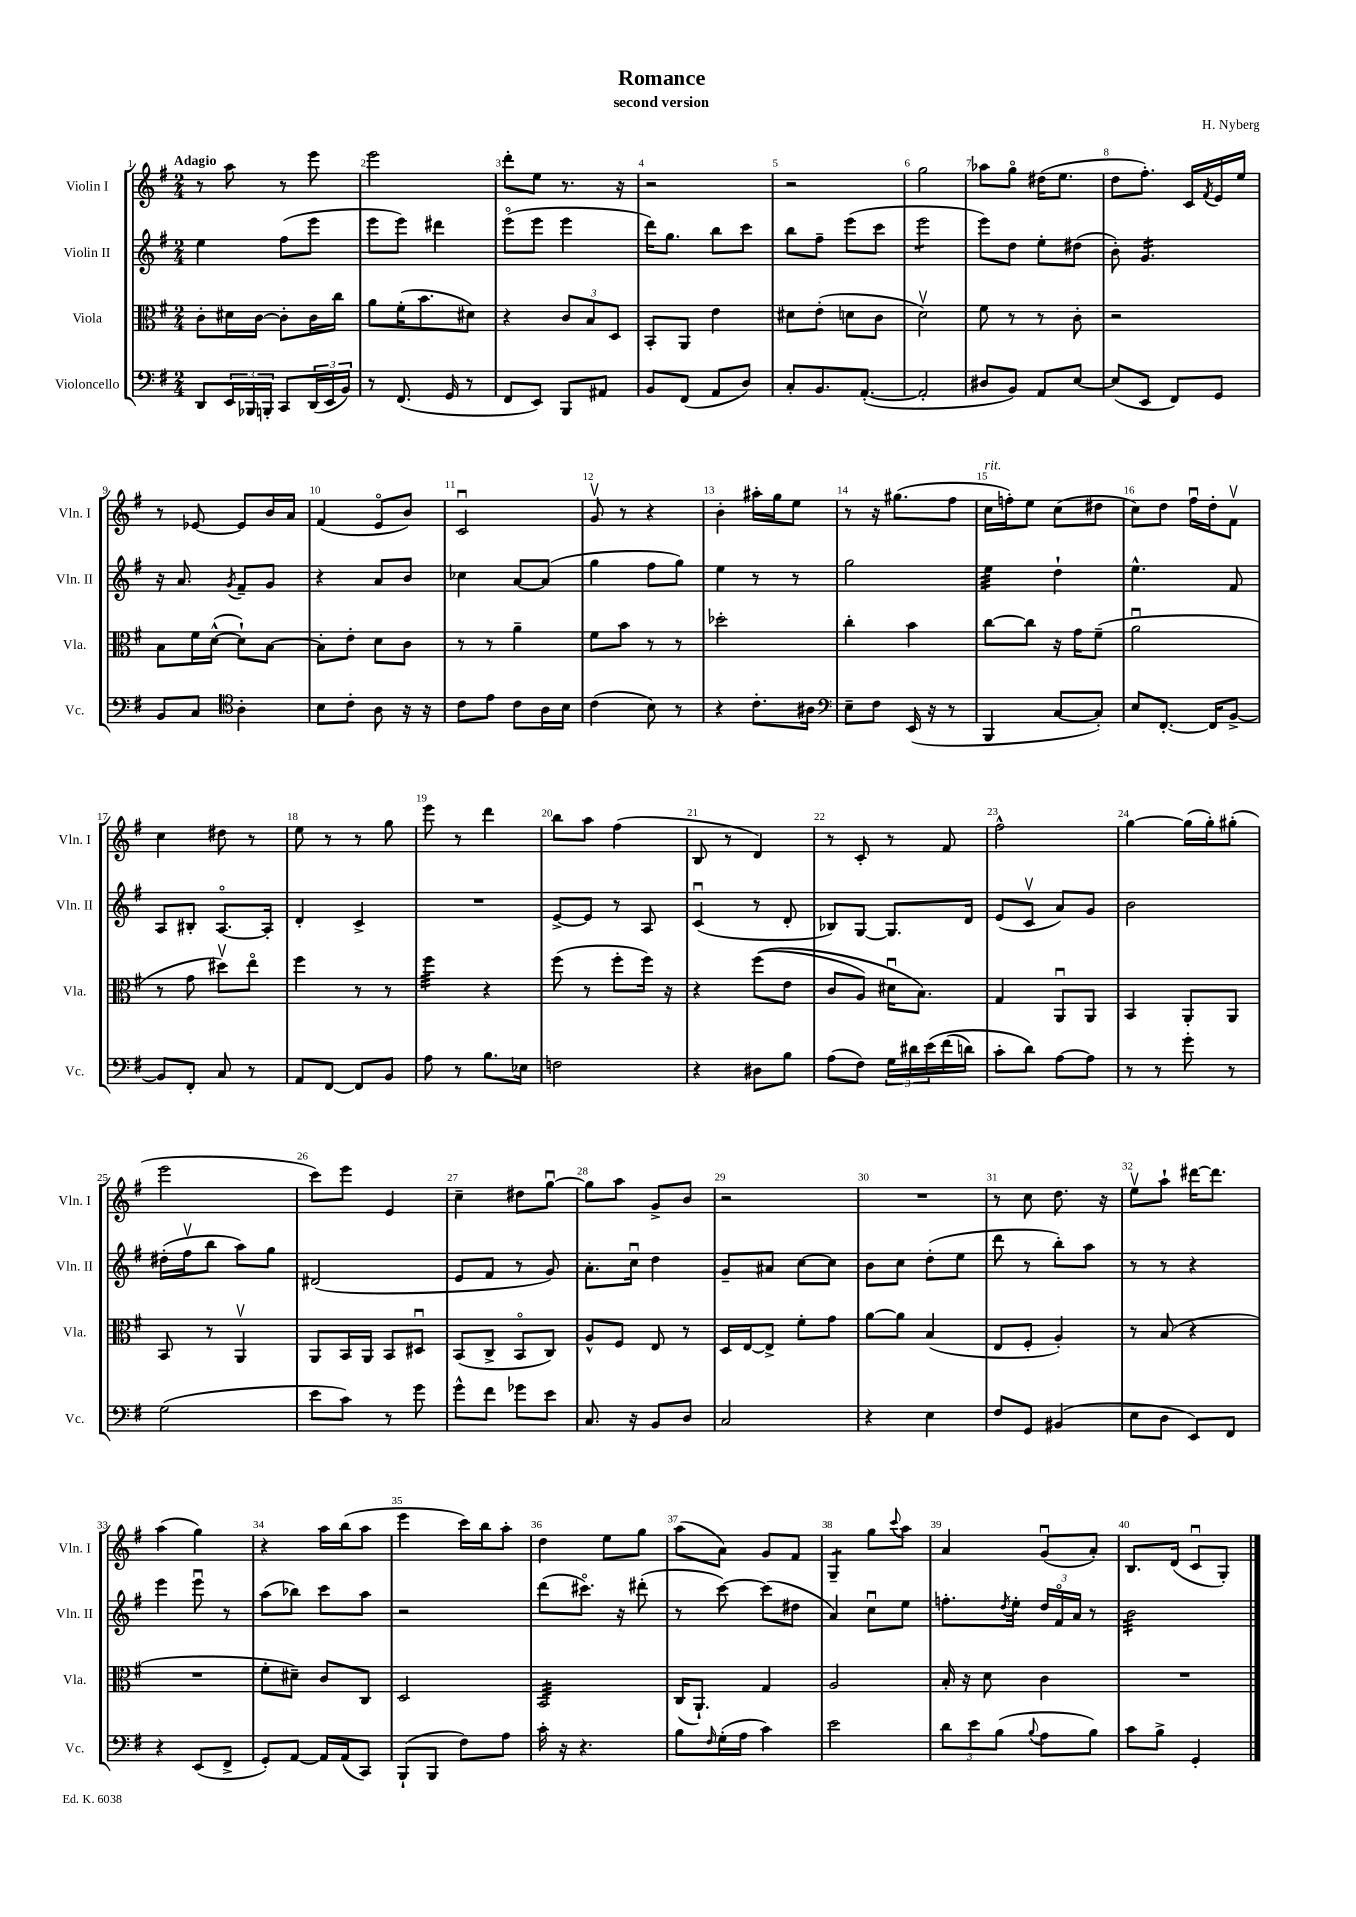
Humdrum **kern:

**kern	**kern	**kern	**kern
*staff4	*staff3	*staff2	*staff1
*clefF4	*clefC3	*clefG2	*clefG2
*k[f#]	*k[f#]	*k[f#]	*k[f#]
*M2/4	*M2/4	*M2/4	*M2/4
8DD	8c'	4ee	8r
24EE	16d#	.	8aa
24BBB-	.	.	.
.	[16c	.	.
24BBB'	.	.	.
8CC	8c']	(8ff#	8r
(24DD	16c	8eee	8eee
24EE	.	.	.
.	16cc	.	.
24BB)	.	.	.
=	=	=	=
8r	8a	8eee	2eee
(8.FF#	(16f#'	8eee)	.
.	8.b	.	.
.	.	4ddd#	.
16GG	.	.	.
8r	8d#)	.	.
=	=	=	=
8FF#	4r	(8eeeo	8ddd'
8EE)	.	8eee	8ee
8BBB	12c	4eee	8.r
.	12B	.	.
8AA#	.	.	.
.	12D	.	.
.	.	.	16r
=	=	=	=
8BB	8BB'	16ddd)	2r
.	.	8.gg	.
(8FF#	8AA	.	.
8AA	4e	8bb	.
8D)	.	8ccc	.
=	=	=	=
8C'	8d#	8bb	2r
8.BB	(8e'	8ff#~	.
.	8d	(8eee	.
([8.AA'	.	.	.
.	8c	8ccc	.
=	=	=	=
2AA']	2dv)	2eee	2gg
=	=	=	=
8D#	8f#	8eee)	8aa-
8BB)	8r	8dd	8ggo
8AA	8r	8ee'	(16dd#
.	.	.	8.ee
[8E	8c'	(8dd#	.
=	=	=	=
(8E]	2r	8b')	8dd
8EE	.	4.g	8.ff#')
8FF#)	.	.	.
.	.	.	16c
.	.	.	8qf#
8GG	.	.	16e
.	.	.	16ee
=	=	=	=
8BB	8B	16r	8r
.	.	8.a	.
8C	16f#	.	[8e-
.	([16d^^	.	.
*clefC4	*	*	*
.	.	8qg	.
4A'	8d`])	8f#~	8e-]
.	[8B	8g	16b
.	.	.	16a
=	=	=	=
8B	8B']	4r	(4f#
8c'	8e'	.	.
8A	8d	8a	8eo
16r	8c	8b	8b)
16r	.	.	.
=	=	=	=
8c	8r	4cc-	2cu
8e	8r	.	.
8c	4a~	[8a	.
16A	.	(8a]	.
16B	.	.	.
=	=	=	=
(4c	8f#	4gg	8gv
.	8b	.	8r
8B)	8r	8ff#	4r
8r	8r	8gg)	.
=	=	=	=
4r	2dd-'	4ee	4b'
8.c'	.	8r	16aa#'
.	.	.	16gg
.	.	8r	8ee
16A#	.	.	.
=	=	=	=
*clefF4	*	*	*
8E~	4cc'	2gg	8r
8F#	.	.	16r
.	.	.	(8.gg#
(16EE	4b	.	.
16r	.	.	.
8r	.	.	8ff#
=	=	=	=
4BBB	[8cc	4ee	16cc
.	.	.	16ff')
.	8cc]	.	8ee
[8C	16r	4dd`	(8cc
.	16g	.	.
8C'])	(8f#~	.	8dd#
=	=	=	=
8E	2au	4.ee^^	8cc)
[8.FF#'	.	.	8dd
.	.	.	16ff#u
16FF#]	.	.	16dd'
[8BB^	.	8f#	8f#v
=	=	=	=
8BB]	8r	8A	4cc
8FF#'	8g	8B#'	.
8C	8dd#v)	[8.Ao	8dd#
8r	8eeo	.	8r
.	.	16A']	.
=	=	=	=
8AA	4ff#	4d'	8ee
[8FF#	.	.	8r
8FF#]	8r	4c^	8r
8BB	8r	.	8gg
=	=	=	=
8A	4ff#	2r	8eee
8r	.	.	8r
8.B	4r	.	4ddd
16E-	.	.	.
=	=	=	=
2F	(8ff#	[8e^	8bb
.	8r	8e]	8aa
.	8ff#'	8r	(4ff#
.	16ff#)	8A	.
.	16r	.	.
=	=	=	=
4r	4r	(4cu	8B
.	.	.	8r
8D#	&((8ff#	8r	4d)
8B	8e	8d'	.
=	=	=	=
(8A	8c	8B-)	8r
8F#)	8A)	[8G	8c'
24G	16d#u	8.G]	8r
24d#	.	.	.
.	8.B&)	.	.
&(24e	.	.	.
(16f#	.	.	8f#
16d)	.	16d	.
=	=	=	=
8c'	4G	(8e	2ff#^^
8d&)	.	8cv	.
[8A	8AAu	8a)	.
8A]	8AA	8g	.
=	=	=	=
8r	4BB	2b	[4gg
8r	.	.	.
8g'	8AA'	.	(16gg]
.	.	.	16gg')
8r	8AA	.	(8gg#'
=	=	=	=
(2G	8BB	(16dd#'	2eee
.	.	16ff#v	.
.	8r	8bb	.
.	4AAv	8aa)	.
.	.	8gg	.
=	=	=	=
8e	8AA	(2d#	8ccc)
8c)	16BB	.	8eee
.	16AA	.	.
8r	8BB	.	4e
8g	8D#u	.	.
=	=	=	=
8g^^	(8BB	8e	4cc~
8f#	8C^	8f#	.
8g-	8BBo	8r	8dd#
8e	8C)	8g)	[8ggu
=	=	=	=
8.C	8A^^	8.a'	8gg]
.	8F#	.	8aa
16r	.	16ccu	.
8BB	8E	4dd	8g^
8D	8r	.	8b
=	=	=	=
2C	16D	8g~	2r
.	[16E	.	.
.	8E^]	8a#	.
.	8f#'	[8cc	.
.	8g	8cc]	.
=	=	=	=
4r	[8a	8b	2r
.	8a]	8cc	.
4E	(4B	(8dd'	.
.	.	8ee	.
=	=	=	=
8F#	8E	8ddd	8r
8GG	8F#'	8r	8cc
(4BB#	4A')	8bb')	8.dd
.	.	8aa	.
.	.	.	16r
=	=	=	=
8E	8r	8r	8eev
8D	(8B	8r	8aa`
8EE)	4r	4r	[16ddd#
.	.	.	8.ddd#]
8FF#	.	.	.
=	=	=	=
4r	2r	4eee	(4aa
(8EE	.	8eeeu	4gg)
8FF#^	.	8r	.
=	=	=	=
8GG')	8f#'	(8aa	4r
[8AA	8d#~)	8bb-)	.
16AA]	8c	8ccc	16aa
(16AA	.	.	(16bb
8CC)	8C	8aa	8aa
=	=	=	=
(8BBB`	2D	2r	4eee
8BBB	.	.	.
8F#)	.	.	16ccc)
.	.	.	16bb
8A	.	.	8aa'
=	=	=	=
16c'	2BB	(8ddd	4dd
16r	.	.	.
4.r	.	8.ccc#o)	.
.	.	.	8ee
.	.	16r	.
.	.	(8ddd#'	8gg
=	=	=	=
8B	(16C	8r	(8aa
.	8.AA`)	.	.
16qqF#	.	.	.
(16G'	.	[8ccc)	8a)
16A	.	.	.
4c)	4G	(8ccc]	8g
.	.	8dd#	8f#
=	=	=	=
2e	2A	4a)	4G~
.	.	8ccu	8gg
.	.	.	8qqccc
.	.	8ee	8aa
=	=	=	=
12d	16B'	8.ff'	4a
.	16r	.	.
12e	.	.	.
.	8d	.	.
(12B	.	.	.
.	.	8qdd	.
.	.	16ee'	.
8qqB	.	.	.
8A	4c	24dd	(8gu
.	.	24f#o	.
.	.	24a	.
8B)	.	8r	8a')
=	=	=	=
8c	2r	2b	8.B
8B^	.	.	.
.	.	.	(16d
4GG'	.	.	8cu
.	.	.	8G')
==	==	==	==
*-	*-	*-	*-
